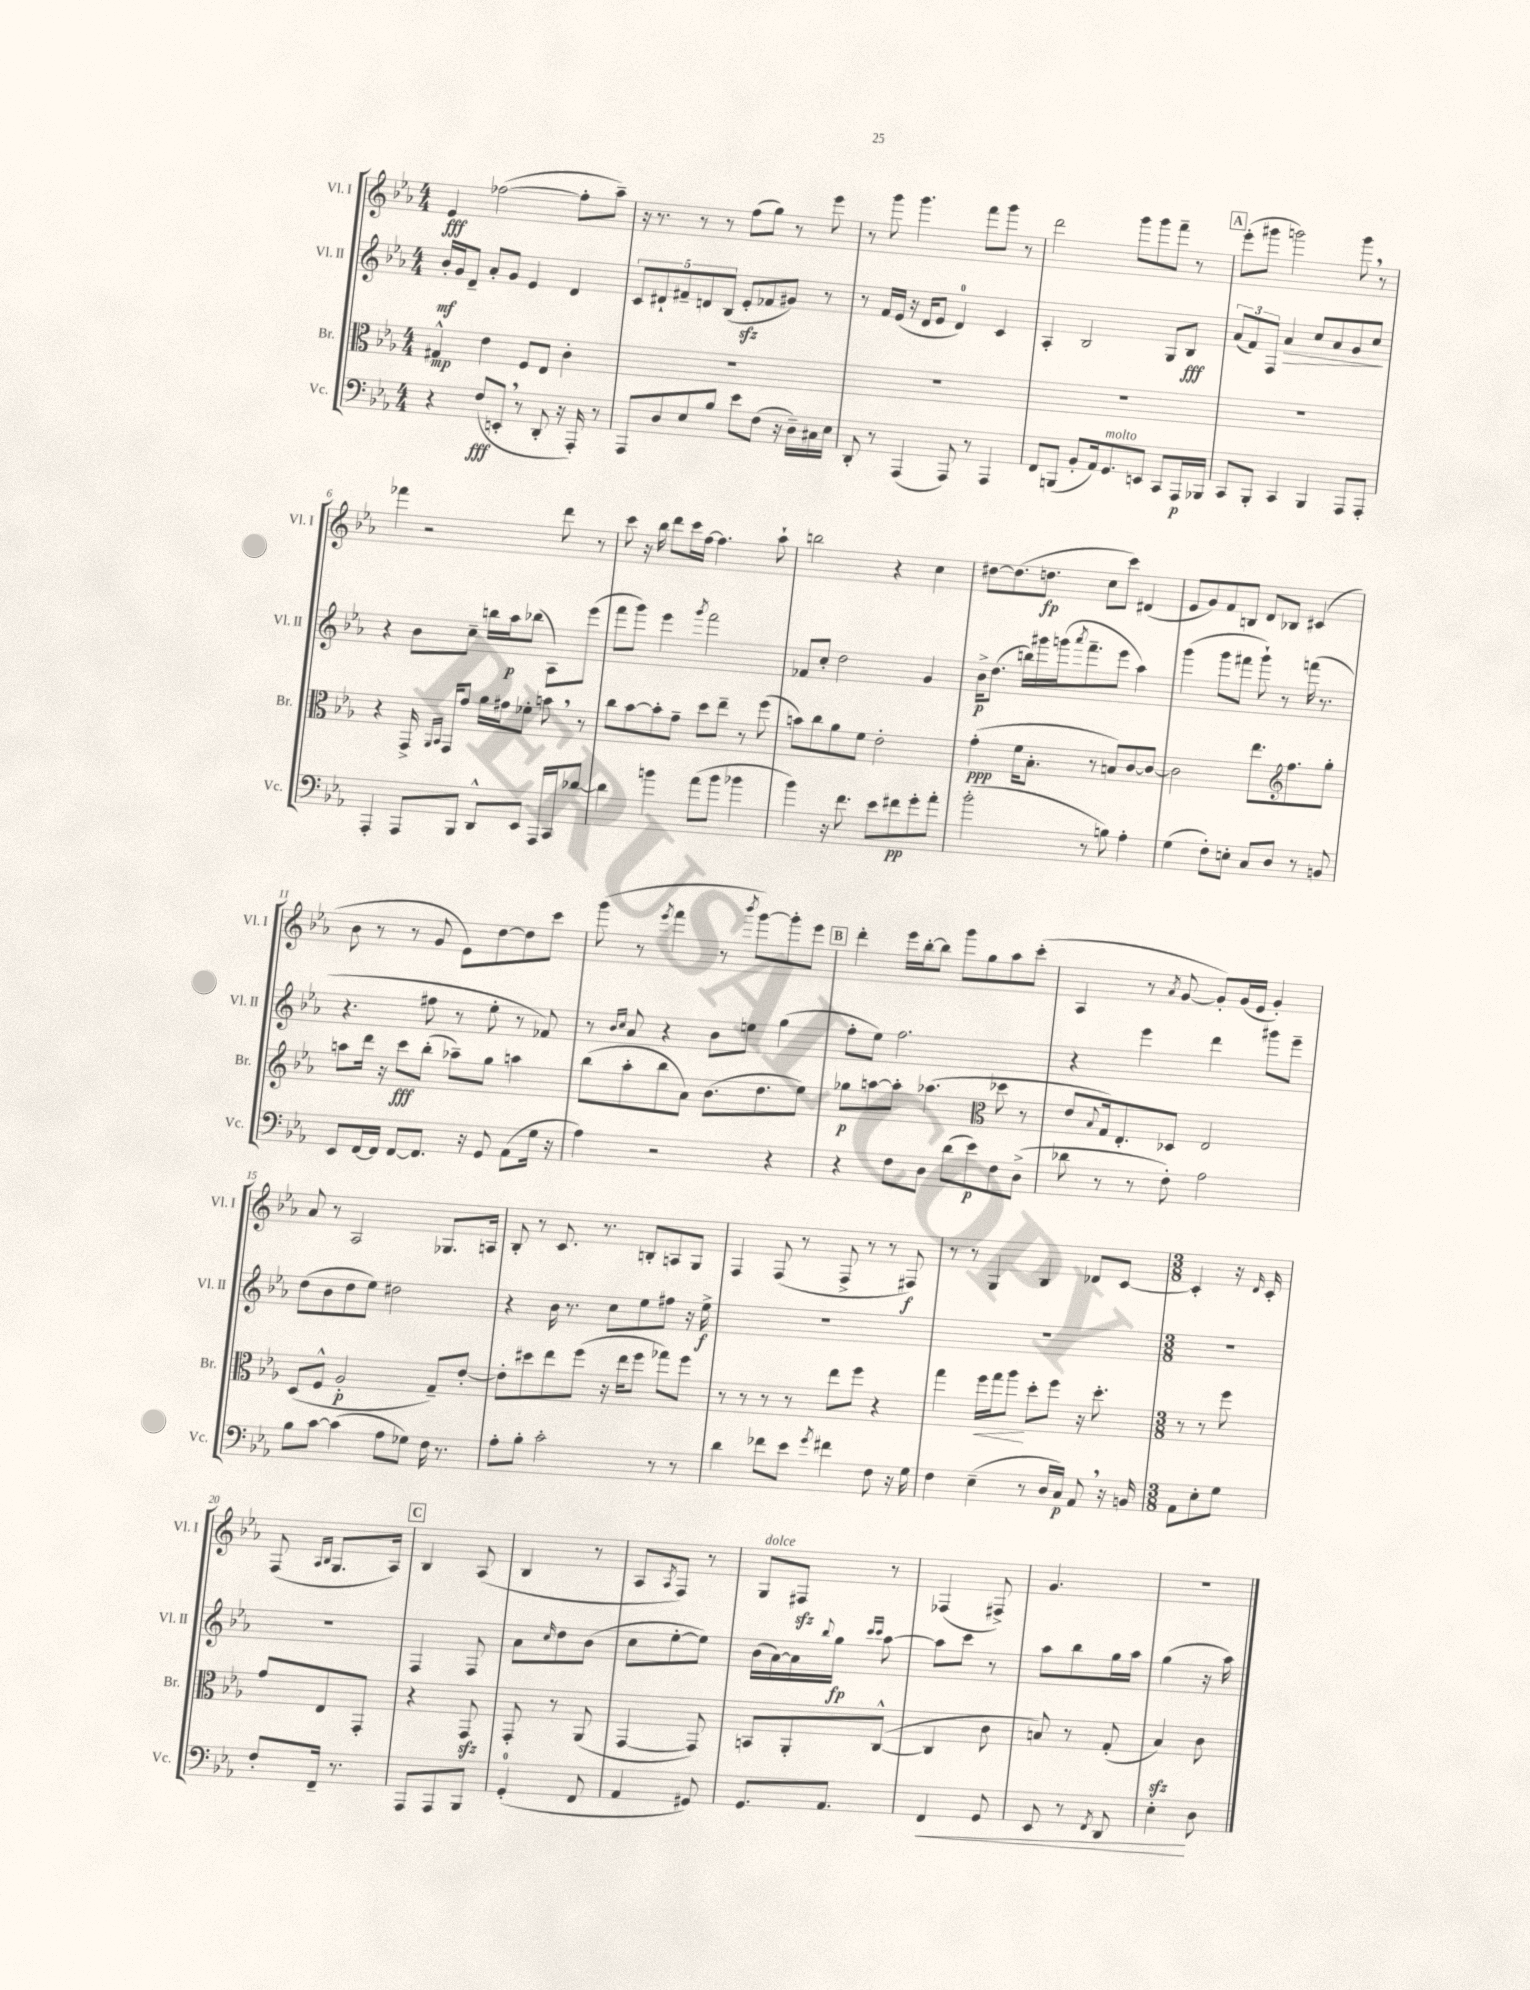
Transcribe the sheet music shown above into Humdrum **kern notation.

**kern	**kern	**kern	**kern
*staff4	*staff3	*staff2	*staff1
*clefF4	*clefC3	*clefG2	*clefG2
*k[b-e-a-]	*k[b-e-a-]	*k[b-e-a-]	*k[b-e-a-]
*M4/4	*M4/4	*M4/4	*M4/4
4r	4G#^^	16b-'	4e-
.	.	16g	.
.	.	8d~	.
(8F	4e-	8a-'	([2ff-
8EE'	.	8g	.
8r	8F	4e-	.
8DD'	8E-	.	.
16r	4c'	4d	8ff-']
16AAA-')	.	.	.
8r	.	.	8aa-~)
=	=	=	=
8AAA-	1r	10c	16r
.	.	.	8.r
.	.	10d#`	.
8D	.	.	.
.	.	10f#~	.
8E-	.	.	8r
.	.	10d	.
8B-	.	.	8r
.	.	(10B-	.
8e-	.	8e-'	(8ff
(8F	.	8f-	8gg)
16r	.	8g#)	8r
16D~)	.	.	.
16C#	.	8r	8eee-
16E-	.	.	.
=	=	=	=
8DD'	1r	8r	8r
8r	.	16f	8ggg
.	.	(16e-	.
(4AAA-	.	16r	4.ggg
.	.	16d	.
.	.	8e-	.
8AAA-)	.	4d)	.
8r	.	.	8fff
4AAA-	.	4c	8ggg
.	.	.	8r
=	=	=	=
8FF	1r	4A-'	2ddd
(8BBB	.	.	.
8BB-'	.	2B-	.
16AA-)	.	.	.
8.GG	.	.	.
.	.	.	8ggg
8EE	.	.	8ggg
8CC	.	8G	8fff~
16AAA-	.	8B-	8r
16BBB-	.	.	.
=	=	=	=
8CC	1r	(12a-	(8eee-'
.	.	12f)	.
8BBB-'	.	.	8ggg#
.	.	12F	.
4CC	.	4a-	2ggg)
4BBB-	.	8cc	.
.	.	8a-	.
8AAA-	.	8g	8ggg
8AAA-'	.	8cc	8r
=	=	=	=
4AAA-'	4r	4r	4fff-
8AAA-	16GG^	8b-	2r
.	16qqAA-	.	.
.	16qqBB-	.	.
.	16GG	.	.
8BBB-	8g	8cc~	.
8DD^^	16a-	16bb	.
.	16g#	16aa-	.
8EE-	8f-'	(8bb-	.
16AAA-	8b	8A-)	8ddd
16CC	.	.	.
[8d-	8r	(8eee-	8r
=	=	=	=
4d-]	8cc	8fff	8ccc
.	[8b-	8ggg)	16r
.	.	.	16bb-
4b	8b-']	4eee-	8ddd
.	8g~	.	16ccc
.	.	.	[16ff
.	.	8qggg	.
(8a-	8dd	2fff	4.ff]
8b	8ee-~	.	.
4b-	8r	.	.
.	(8ff	.	8aa-`
=	=	=	=
4b-)	8b)	8f-	2bb
.	8cc	8cc'	.
16r	8a-	2dd	.
8.f	.	.	.
.	8f	.	.
8e-	2e-'	.	4r
8f#	.	.	.
8g'	.	4g	4cc
8a-'	.	.	.
=	=	=	=
(2b-'	(4g'	16b-^	[8dd#
.	.	(8.dd	.
.	.	.	(8.dd#]
.	16f	16bb)	.
.	8.B-'	16ggg#	8.dd
.	.	(16ggg	.
.	.	8qaaa-	.
.	.	8.fff~	.
8r	8r	.	8cc
8B)	8B)	8eee-	8ccc)
4A-'	[8c	4aa-)	(4d#
.	8c_	.	.
=	=	=	=
(4G	2c]	(4ggg	8e-
.	.	.	8g)
8F')	.	8ggg	8f
8E'	.	8fff#	8B
8C	8.ee-	8ggg`)	8d
8D	.	8r	8B-
.	8.ff	.	.
8r	.	(16fff	(4c#
.	.	8.r	.
8BB	8gg'	.	.
=	=	=	=
*	*clefG2	*	*
8EE-	8aa	4.r	8b-
[16FF	16ddd	.	8r
16FF]	16r	.	.
[8FF	8ccc	.	8r
8.FF]	(8bb-'	8ff#	8g
.	8aa-~)	8r	8e-)
16r	.	.	.
8GG	8gg	8ee-'	[8dd
(8AA-	4aa	8r	8dd]
16G	.	8f-)	8ccc
16r	.	.	.
=	=	=	=
4A-)	(8bb-	8r	(8ggg
.	.	16qqb-	.
.	.	16qqcc	.
.	8aa-'	8a-	8r
.	.	.	8qeee-
2r	8bb-	4r	4fff
.	8a-)	.	.
.	(8.b-	8b-	8r
.	.	.	8qbbb-
.	.	8ee	[8ggg)
.	8.dd	.	.
4r	.	(4gg	8ggg']
.	8ee-)	.	8eee-
=	=	=	=
4r	8gg-	8ff'	4ddd'
.	[8aa	8ee-)	.
8F	8aa']	2.ff	16eee-
.	.	.	[16bb-'
8D	(4.aa-	.	8bb-]
(8d	.	.	8ggg
8e-)	.	.	8gg
*	*clefC3	*	*
8F	8dd-	.	8aa-
(8D^	8r	.	(8ccc'
=	=	=	=
8d-	8e-	4r	4A-
.	8qqB-	.	.
8r	16G)	.	.
.	8.E-'	.	.
8r	.	4eee-	8r
.	.	.	8qa-
8F')	8D-	.	[8g
2A-	2E-	4ddd	8g'])
.	.	.	(16g
.	.	.	16e-
.	.	8ggg#	4g')
.	.	8eee-~	.
=	=	=	=
8B-	(8D	(8dd	8a-
[8c	8F^^	8b-	8r
(4c]	2A-'	8dd	2A-
.	.	8ee-)	.
8A-	.	2dd#	.
8G-)	.	.	.
16F	8G~)	.	8.G-
8.r	.	.	.
.	[8e-'	.	.
.	.	.	16A
=	=	=	=
8A-'	8e-']	4r	8B-'
8B-'	8dd#	.	8r
2c'	8ee-	16b-	8.c
.	.	8.r	.
.	(8ff	.	.
.	.	.	8.r
.	16r	8cc	.
.	16ee-	.	.
.	8ff	8ee-	8B'
8r	8gg-)	8ff#	8A
8r	8ff	16r	8G
.	.	16ee-^	.
=	=	=	=
4d	8r	1r	4F
.	8r	.	.
8f-	8r	.	(8F
8e-	8r	.	8r
8qg	.	.	.
4f#	8ee-	.	8F^
.	8ff	.	8r
8F	4r	.	8r
16r	.	.	8F#)
16G	.	.	.
=	=	=	=
4F	4gg	1r	8r
.	.	.	8r
(4E-~	16ff	.	4G
.	16gg	.	.
.	8aa-	.	.
8r	8dd'	.	4B-
16D	8ff	.	.
16C)	.	.	.
8AA-	16r	.	8d-
.	8.dd'	.	.
16r	.	.	[8c
16BB	.	.	.
=	=	=	=
*M3/8	*M3/8	*M3/8	*M3/8
8AA-	8r	4.r	4c']
8E-'	8r	.	.
8G	8ff	.	16r
.	.	.	16qqd
.	.	.	16c'
=	=	=	=
8F'	8g	4.r	(8F
.	.	.	16qqA-
.	.	.	16qqB-
16FF~	8E-	.	8.G
8.r	.	.	.
.	8GG'	.	.
.	.	.	16A-)
=	=	=	=
8AAA-	4r	4F	4B-
8AAA-	.	.	.
8BBB-	8GG	8F	(8A-
=	=	=	=
(4GG'	8GG'	8a-	4B-
.	.	16qqcc	.
.	8r	8dd	.
8FF	(8AA-	(8b-	8r
=	=	=	=
4AA-	[4GG	8cc	8A-
.	.	.	8qA-
.	.	[8ee-'	8F)
8GG#)	8GG])	8ee-])	8r
=	=	=	=
8.GG	8BB	(16b-	8G
.	.	[16a-)	.
.	8AA-'	16a-]	8F#
.	.	8qqbb-	.
8.AA-	.	16gg	.
.	.	16qqccc	.
.	.	16qqccc	.
.	([8C^^	[8aa-	8r
=	=	=	=
4FF	4C]	8aa-]	(4F-
.	.	8ccc	.
8GG	8c	8r	8F#^)
=	=	=	=
8EE-	8B)	8aa-	4.g
8r	8r	8bb-	.
8qFF	.	.	.
8DD	(8G'	16gg	.
.	.	16aa-	.
=	=	=	=
4E-'	4B-)	(4gg	4.r
8D	8c	16r	.
.	.	16aa-)	.
==	==	==	==
*-	*-	*-	*-
